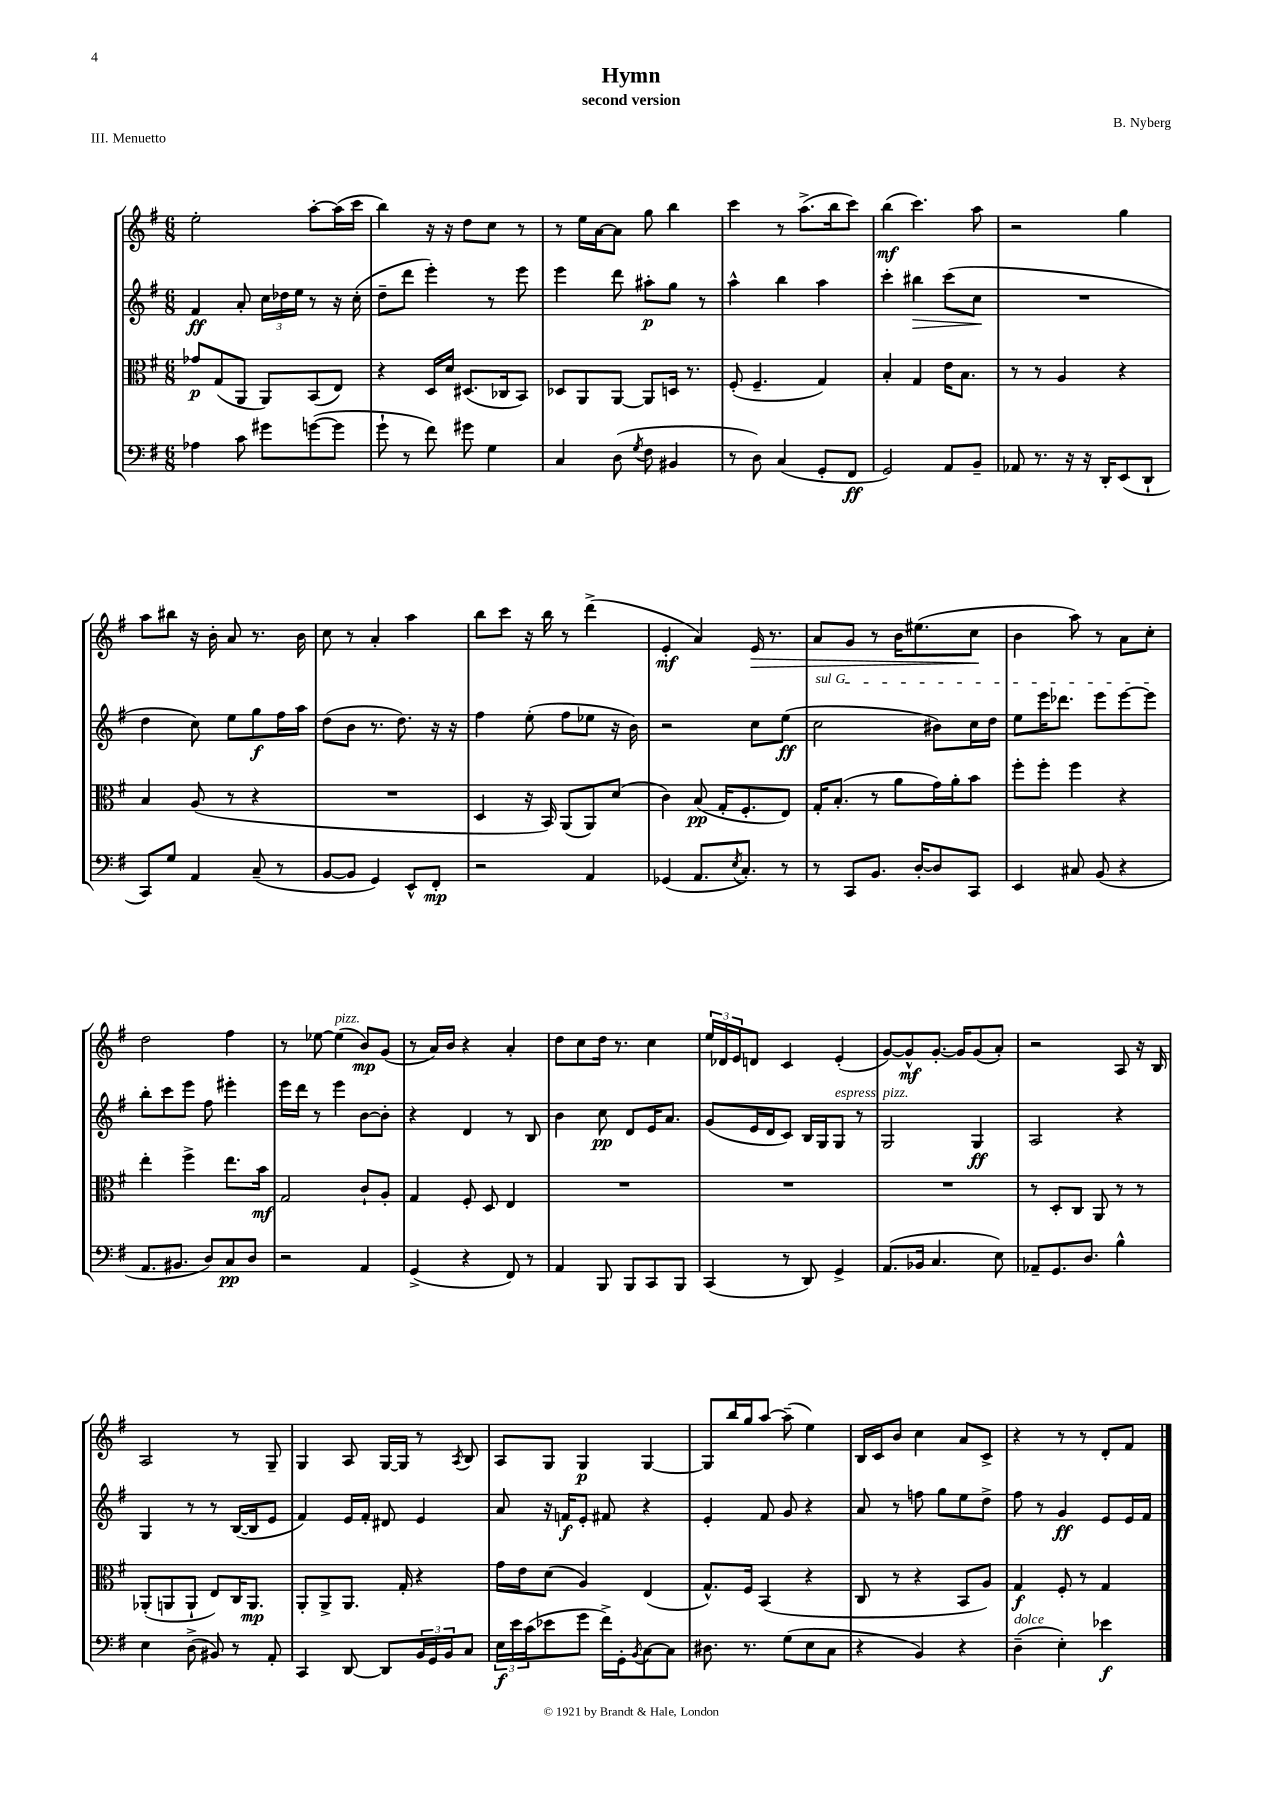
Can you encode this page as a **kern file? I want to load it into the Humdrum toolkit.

**kern	**kern	**kern	**kern
*staff4	*staff3	*staff2	*staff1
*clefF4	*clefC3	*clefG2	*clefG2
*k[f#]	*k[f#]	*k[f#]	*k[f#]
*M6/8	*M6/8	*M6/8	*M6/8
4A-\	8g-/L	4f#/	2ee'\
.	(8G/	.	.
8c\	8AA/J	8a'/	.
8g#\L	8AA/L)	24cc\LL	.
.	.	24dd-\	.
.	.	24ee\JJ	.
([8g\	(8BB/	8r	[8aa'\L
8g\]J	8E/J)	16r	(16aa\]L
.	.	(16cc'\	16ccc\JJ
=	=	=	=
8g`\	4r	8dd~\L	4bb\)
8r	.	8ddd\J	.
8f#\)	16D/LL	4eee'\)	16r
.	16d/JJ	.	16r
8g#\	(8.D#/L	.	8dd\L
4G\	.	8r	8cc\J
.	16C-/k	.	.
.	8BB/J)	8eee\	8r
=	=	=	=
4C/	8D-/L	4eee\	8r
.	8AA/	.	16ee\LL
.	.	.	[16a\J
(8D\	[8AA/J	8ddd\	8a\]J
8qG/	.	.	.
8F#\	8AA/]L	8aa#'\L	8gg\
4BB#/	16D/Jk	8gg\J	4bb\
.	8.r	.	.
.	.	8r	.
=	=	=	=
8r	(8F#'/	4aa^^\	4ccc\
8D\)	4.F#~/	.	.
(4C/	.	4bb\	8r
.	.	.	(8.aa^\L
8GG'/L	4G/)	4aa\	.
.	.	.	16bb\k
8FF#/J	.	.	8ccc\J)
=	=	=	=
2GG/)	4B'/	4ccc'\	(4bb\
.	4G/	4bb#\	4.ccc\)
8AA/L	16e\LK	(8ccc\L	.
.	8.B\J	.	.
8BB~/J	.	8cc\J	8aa\
=	=	=	=
8AA-/	8r	2.r	2r
8.r	8r	.	.
.	4A/	.	.
16r	.	.	.
16r	.	.	.
16DD'/LK	.	.	.
(8EE/	4r	.	4gg\
8DD`/J	.	.	.
=	=	=	=
8CC/L)	4B/	4dd\	8aa\L
8G/J	.	.	8bb#\J
4AA/	(8A/	8cc\)	16r
.	.	.	16b'\
.	8r	8ee\L	8a/
(8C~/	4r	8gg\	8.r
8r	.	16ff#\L	.
.	.	16aa\JJ	16b\
=	=	=	=
[8BB/L	2.r	(8dd\L	8cc\
8BB/]J	.	8b\J	8r
4GG/)	.	8.r	4a'/
.	.	8.dd\)	.
8EE^^/L	.	.	4aa\
8FF#'/J	.	16r	.
.	.	16r	.
=	=	=	=
2r	4D/	4ff#\	8bb\L
.	.	.	8ccc\J
.	16r	(8ee'\	16r
.	16BB/)	.	16bb\
.	(8AA/L	8ff#\L	8r
4AA/	8AA/)	8ee-\J	(4ddd^\
.	(8d/J	16r	.
.	.	16b\)	.
=	=	=	=
(4GG-/	4c\)	2r	4e'/
8.AA/L	(8B/	.	4a/)
.	16G'/LK	.	.
8qE/	.	.	.
8.C'/J)	8.F#'/	.	.
.	.	8cc\L	16e/
.	.	.	8.r
8r	8E/J)	(8ee\J	.
=	=	=	=
8r	16G'/LK	2cc\	8a/L
.	(8.B'/J	.	.
8CC/L	.	.	8g/J
8.BB/J	8r	.	8r
.	8a\L	.	16b\LK
[16D'/LK	.	.	(8.ee#\
8D/]	16g\L)	8b#\L)	.
.	16a'\J	.	.
8CC/J	8b\J	16cc\L	8cc\J
.	.	16dd\JJ	.
=	=	=	=
4EE/	8ff#'\L	8ee\L	4b\
.	8ff#'\J	16eee\K	.
.	.	8.ddd-\J	.
8C#/	4ff#\	.	8aa\)
(8BB/	.	8eee\L	8r
4r	4r	[8eee\	8a\L
.	.	8eee\]J	8cc'\J
=	=	=	=
8.AA/L	4ee'\	8bb'\L	2dd\
.	.	8ccc\	.
8.BB#/J	.	.	.
.	4ff#^\	8eee\J	.
8D/L)	.	8ff#\	.
8C/	8.ee\L	4eee#'\	4ff#\
8D/J	.	.	.
.	16b\Jk	.	.
=	=	=	=
2r	2G/	16eee\LL	8r
.	.	16ddd\JJ	.
.	.	8r	[8ee-\
.	.	4eee\	(4ee-\]
4AA/	8c`/L	[8b\L	8b/L)
.	8A'/J	8b'\]J	(8g/J
=	=	=	=
(4GG^/	4G/	4r	8r
.	.	.	16a/LL)
.	.	.	16b/JJ
4r	8F#'/	4d/	4r
.	8D/	.	.
8FF#/)	4E/	8r	4a'/
8r	.	8B/	.
=	=	=	=
4AA/	2.r	4b\	8dd\L
.	.	.	8cc\
8BBB/	.	8cc\	16dd\Jk
.	.	.	8.r
8BBB/L	.	8d/L	.
8CC/	.	16e/K	4cc\
.	.	8.a/J	.
8BBB/J	.	.	.
=	=	=	=
(4CC/	2.r	(8g/L	24ee/LL
.	.	.	24d-/
.	.	.	24e/J
.	.	16e/L	8d/J
.	.	16d/J	.
8r	.	8c/J)	4c/
8DD/)	.	16B/LL	.
.	.	16G/J	.
4GG^/	.	8G/J	(4e'/
.	.	8r	.
=	=	=	=
(8.AA/L	2.r	2G/	[8g/L)
.	.	.	8g^^/]
16BB-/Jk	.	.	.
4.C/	.	.	[8.g'/J
.	.	.	16g/]LK
.	.	4G/	(8g/
8E\)	.	.	8a'/J)
=	=	=	=
8AA-~/L	8r	2A/	2r
8.GG/	8D'/L	.	.
.	8C/J	.	.
8.D/J	.	.	.
.	8AA/	.	.
4B^^\	8r	4r	8A/
.	8r	.	16r
.	.	.	16B/
=	=	=	=
4E\	(8AA-'/L	4G/	2A/
.	8AA/	.	.
(8D^\	8AA`/J	8r	.
8BB#/)	8E/L)	8r	.
8r	16C/K	([16B/LL	8r
.	8.AA/J	16B/]J	.
8AA'/	.	8e/J	8G~/
=	=	=	=
4CC/	8AA'/L	4f#/)	4G/
.	8AA^/	.	.
[8DD/	8.AA/J	16e/LL	8A/
.	.	16f#'/JJ	.
8DD/]L	.	8d#/	[16G/LL
.	16G'/	.	16G/]JJ
24BB/L	4r	4e/	8r
24GG/	.	.	.
24BB/J	.	.	.
.	.	.	8qA/
8C/J	.	.	8B/
=	=	=	=
24E\LL	16g\LL	8a/	8A/L
24e\	.	.	.
.	16e\J	.	.
(24c\J	.	.	.
8e-\	(8d\J	16r	8G/J
.	.	16f/LK	.
8g\J	4A/)	8e'/J	4G/
16f#^\LL)	.	8f#/	.
16GG'\J	.	.	.
8qBB/	.	.	.
[8C\	(4E/	4r	[4G/
8C\]J	.	.	.
=	=	=	=
8.D#\	8.G^^/L)	4e'/	8G/]L
.	.	.	16bb/L
8.r	16F#/Jk	.	16gg/J
.	(4BB/	8f#/	[8aa/J
(8G\L	.	8g/	(8aa~\]
8E\	4r	4r	4ee\)
8C\J	.	.	.
=	=	=	=
4r	8C/	8a/	16B/LL
.	.	.	16c/J
.	8r	8r	8b/J
4BB/)	4r	8ff\	4cc\
.	.	8gg\L	.
4r	8BB/L	8ee\	8a/L
.	8A/J)	8dd^\J	8c^/J
=	=	=	=
(4D~\	4G/	8ff#\	4r
.	.	8r	.
4E'\)	8F#'/	4g/	8r
.	8r	.	8r
4e-\	4G/	8e/L	8d'/L
.	.	16e/L	8f#/J
.	.	16f#/JJ	.
==	==	==	==
*-	*-	*-	*-
